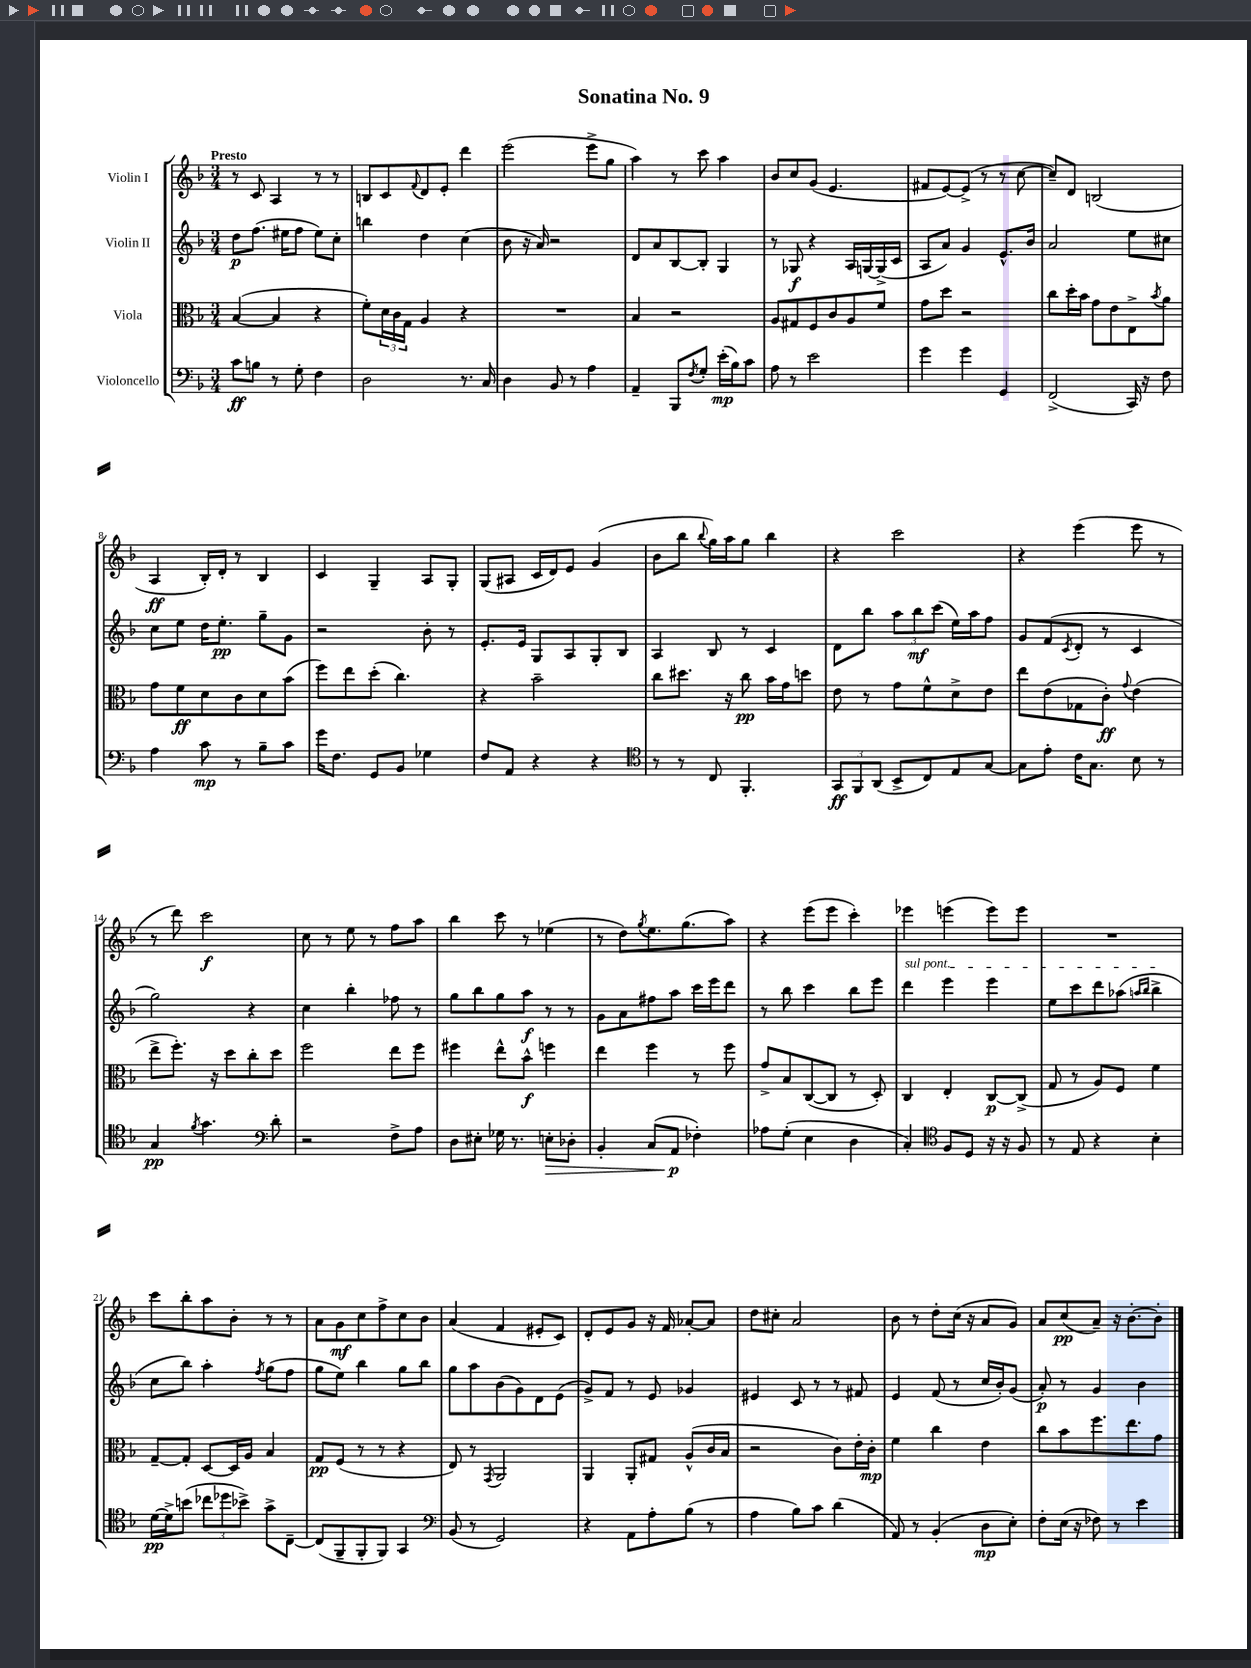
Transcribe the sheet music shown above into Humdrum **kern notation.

**kern	**kern	**kern	**kern
*staff4	*staff3	*staff2	*staff1
*clefF4	*clefC3	*clefG2	*clefG2
*k[b-]	*k[b-]	*k[b-]	*k[b-]
*M3/4	*M3/4	*M3/4	*M3/4
8c	([4B-	8dd	8r
8B	.	(8.ff	8c
8r	4B-]	.	4A
.	.	16ee#	.
8G'	.	8ff	.
4F	4r	8ee#)	8r
.	.	8cc'	8r
=	=	=	=
2D	8f')	4bb	8B
.	24d	.	8c
.	24c	.	.
.	24G	.	.
.	.	.	8qqf
.	4A	4dd	8d
.	.	.	8e'
8.r	4r	(4cc	4ddd
16C	.	.	.
=	=	=	=
4D	2.r	8b-	(2eee
.	.	16r	.
.	.	16a)	.
8BB-	.	2r	.
8r	.	.	.
4A	.	.	8eee^
.	.	.	8gg
=	=	=	=
4AA~	4B-	8d	4aa)
.	.	8a	.
8BBB-	2r	[8B-	8r
8qF	.	.	.
8G'	.	8B-']	8ccc
(16e'	.	4G	4aa
16B-)	.	.	.
8c	.	.	.
=	=	=	=
8A	8A	8r	8b-
8r	8G#	8G-	8cc
2e	8F	4r	(8g
.	8c	.	4.e
.	8A	16A	.
.	.	[16G	.
.	8f	(16G^]	.
.	.	16c	.
=	=	=	=
4g	8g	8A	8f#
.	8dd	8a)	[8e)
4g	2r	4g	(8e^]
.	.	.	8r
4GG	.	8.e^^	8r
.	.	.	[8cc
.	.	16b-	.
=	=	=	=
(2FF^	8cc	2a	8cc~])
.	16dd'	.	8d
.	16b-	.	.
.	8g	.	(2B
.	8e	.	.
16CC)	8E^	8ee	.
16r	.	.	.
.	8qb-	.	.
8F	8a	8cc#	.
=	=	=	=
4A	8g	8cc	4A
.	8f	8ee	.
8c	8d	16dd	16B-')
.	.	8.ee'	16d'
8r	8c	.	8r
8B-~	8d	8gg~	4B-
8c	(8b-	8g	.
=	=	=	=
16g	8ff)	2r	4c
8.F	.	.	.
.	8ee	.	.
8GG	(8dd'	.	4G~
8BB-	4.cc)	.	.
4G-	.	8b-'	8A
.	.	8r	8G'
=	=	=	=
8F	4r	8.e'	(8G
8AA	.	.	8A#
.	.	16e	.
4r	2b-~	8G	16c
.	.	.	16d)
.	.	8A	8e
4r	.	8G'	(4g
.	.	8B-	.
=	=	=	=
*clefC4	*	*	*
8r	8cc	4A	8b-
8r	8.dd#	.	8bb-
.	.	.	8qqbb-
8C	.	8B-	16gg)
.	16r	.	16aa
4.FF'	8cc	8r	8gg
.	16b-	4c	4bb-
.	16g	.	.
.	8dd	.	.
=	=	=	=
12GG	8e	8d	4r
12FF	.	.	.
.	8r	8bb-	.
(12AA	.	.	.
8BB-^	8g	12aa	2ccc
.	.	12bb-	.
8C)	8f^^	.	.
.	.	(12ccc	.
8E	8d^	16ee)	.
.	.	16aa	.
[8G	8e	8ff	.
=	=	=	=
8G]	8ee	8g	4r
8e'	(8e	(8f	.
.	.	8qc	.
16c	8G-	8d'	(4eee
8.G	.	.	.
.	8c')	8r	.
.	8qqg	.	.
8B-	(4e	4c	8eee
8r	.	.	8r
=	=	=	=
4G	8ee^	2gg)	8r
.	8.ff')	.	8ddd)
8qf	.	.	.
4.g	.	.	2ccc
.	16r	.	.
.	8dd	.	.
.	8cc'	4r	.
*clefF4	*	*	*
8d'	8dd	.	.
=	=	=	=
2r	2ff	4cc	8cc
.	.	.	8r
.	.	4bb-'	8ee
.	.	.	8r
8F^	8ee	8ff-	8ff
8A	8ff	8r	8aa
=	=	=	=
8D	4ff#	8gg	4bb-
8E#'	.	8bb-	.
16G-	8ee^^	8gg	8ccc
8.r	.	.	.
.	8b-^^	8aa	8r
8E'	4ff	8r	(4ee-
8D-'	.	8r	.
=	=	=	=
4BB-'	4ee	8g	8r
.	.	8a	8dd)
.	.	.	8qgg
(8C	4ff	8ff#	8.ee
8AA	.	8aa	.
.	.	.	(8.gg
4F-')	8r	16ccc	.
.	.	16eee	.
.	8ff	8ddd	8aa)
=	=	=	=
8A-	8g^	8r	4r
(8G'	8B-	8bb-	.
4E	([8C	4ccc	(8eee
.	8C]	.	8eee
4D	8r	8bb-	4ccc')
.	8D')	8eee	.
=	=	=	=
4C')	4C	4ddd	4eee-
*clefC4	*	*	*
8F	4E'	4eee	(4eee
8D	.	.	.
16r	[8C	4eee	8eee)
16r	.	.	.
8F	(8C^]	.	8eee
=	=	=	=
8r	8G	8ee	2.r
8E	8r	8ccc	.
4r	8A)	8ddd	.
.	8F	(8aa-	.
.	.	16qqaa	.
.	.	16qqbb-	.
4B-'	4f	4bb-^	.
=	=	=	=
[16d	[8G~	8cc	8ccc
16d^]	.	.	.
(8b	8G']	8bb-)	8bb-'
12cc-	[8D	4aa'	8aa
12dd-	.	.	.
.	16D]	.	8b-'
12b-^)	.	.	.
.	16A	.	.
.	.	8qff	.
8g^	4B-	(8gg	8r
[8C~	.	8ff	8r
=	=	=	=
(8C]	8G	8gg	8a
8FF~	(8F	8ee)	8g
8FF'	8r	4bb-	8cc
8FF)	8r	.	8ff^
4GG	4r	8gg	8cc
.	.	8bb-	8b-
=	=	=	=
*clefF4	*	*	*
(8BB-	8E)	8gg	(4a
8r	8r	8aa	.
.	8qGG	.	.
2GG)	2AA	(8b-	4f
.	.	8g)	.
.	.	8d	8e#'
.	.	(8e	8c)
=	=	=	=
4r	4AA	8g^)	8d'
.	.	8f	8e
8AA	8AA'	8r	8g
8A'	8G#	8e	16r
.	.	.	16f
(8B-	(8A^^	4g-	[8a-'
8r	16c	.	8a-]
.	16B-	.	.
=	=	=	=
4A	2r	4e#	8dd
.	.	.	8cc#'
8B-)	.	8c	2a
8c	.	8r	.
(4d	8c)	8r	.
.	16e'	8f#	.
.	16c'	.	.
=	=	=	=
8AA)	4f	4e	8b-
8r	.	.	8r
(4BB-'	4cc	(8f	8dd'
.	.	8r	(16cc
.	.	.	16r
8D	4e	16cc	8a
.	.	16b-')	.
8E')	.	(8g	8g)
=	=	=	=
8F'	8cc	8a')	8a
(16E	8b-	8r	(8cc
16r	.	.	.
8F-)	8.ff	4g	8a~)
8r	.	.	16r
.	8.ee	.	[8.b-'
4e	.	4b-	.
.	8g	.	8b-']
==	==	==	==
*-	*-	*-	*-
